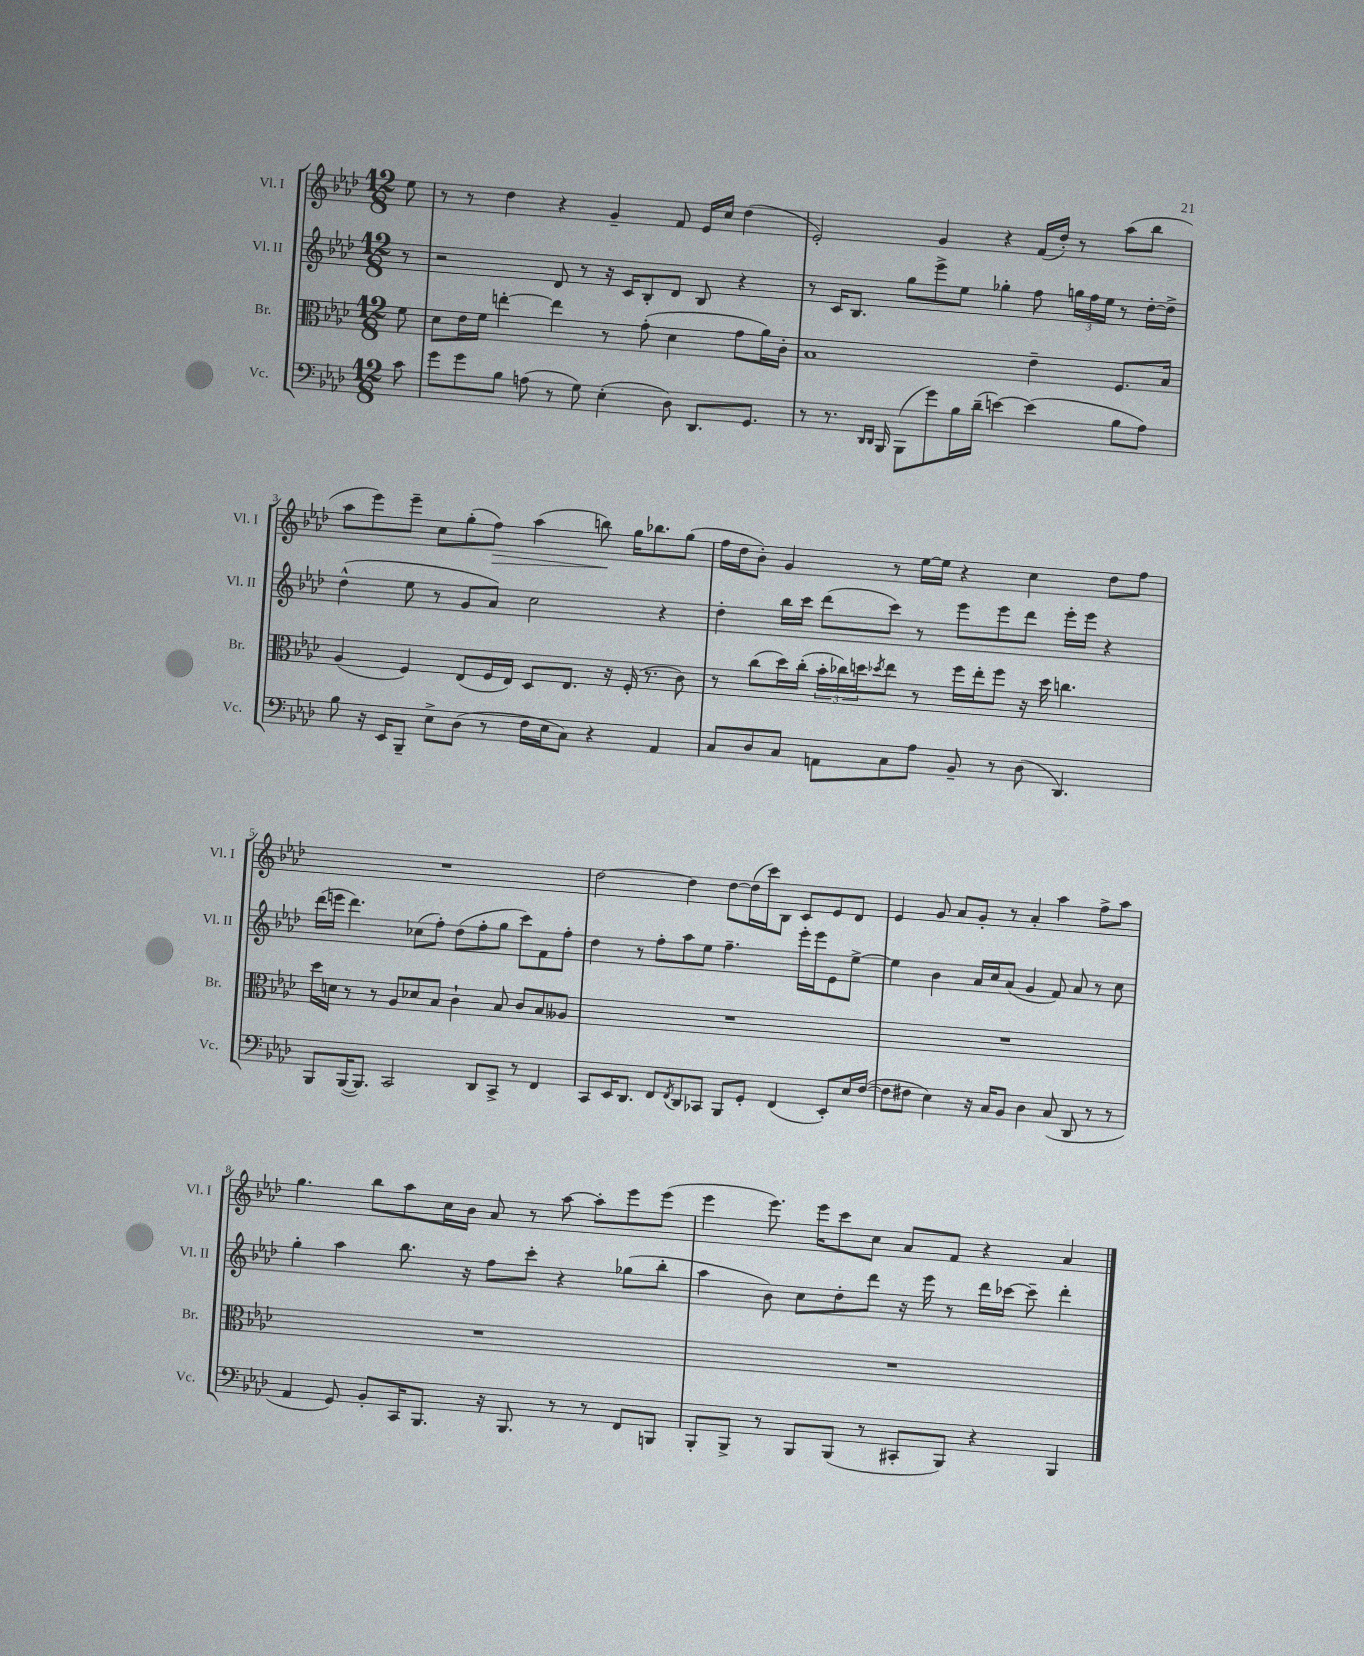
<<
\new StaffGroup <<
\new Staff = "s0" \with { instrumentName = "Vl. I" shortInstrumentName = "Vl. I" } {
    \clef treble \key aes \major \numericTimeSignature \time 12/8 \partial 8
    ees''8 |
    r8 r8 des''4 r4 g'4-- f'8 ees'16 c''16 des''4( |
    ees'2-.) g'4 r4 f'16( des''16-.) r8 aes''8( bes''8 |
    aes''8 ees'''8) ees'''8-- c''8 g''8-.( f''8\>) aes''4( b''8\!) g''16 bes''8. g''8( |
    f''16 des''16 bes'8-.) g'4 r8 ees''16~ ees''16 r4 c''4 des''8 f''8 |
    R1. |
    des''2~ des''4 des''8~ des''16( c'''16) bes8 c'8 ees'8 des'8 |
    ees'4 g'8 aes'8 g'8-. r8 aes'4-. aes''4 f''8-> aes''8 |
    g''4. bes''8 aes''8 c''16 bes'16 aes'8 r8 aes''8~ aes''8-. ees'''8 ees'''8( |
    ees'''4 ees'''8.) ees'''16 c'''8 c''8 aes'8 f'8 r4 aes'4 \bar "|." |
}
\new Staff = "s1" \with { instrumentName = "Vl. II" shortInstrumentName = "Vl. II" } {
    \clef treble \key aes \major \numericTimeSignature \time 12/8 \partial 8
    r8 |
    r2 des'8 r8 r16 c'16 bes8-. des'8 bes8 r4 |
    r8 c'16 bes8. g''8 ees'''8-> ees''8 ges''4-. f''8 \tuplet 3/2 { g''16 f''16 ees''16 } r8 des''16~-. des''16-> |
    des''4-^( ees''8 r8 g'8 aes'8) c''2 r4 |
    des''4-. bes''16 c'''16 des'''8( c'''8) r8 ees'''8 ees'''8 des'''8 ees'''16-. ees'''16 r4 |
    des'''16( e'''16 des'''4.) ces''8( f''8-.) des''8( f''8-. g''8 c'''8) f'8 f''8-. |
    des''4 r8 f''8-. aes''8 ees''8 f''4.-- ees'''16-. ees'''16 ees'8 ees''8~-> |
    ees''4 bes'4 aes'16 c''16 aes'8( g'4 f'8) aes'8 r8 c''8 |
    g''4-. aes''4 bes''8. r16 f''8 c'''8-. r4 ges''8( bes''8-. |
    aes''4 bes'8) c''8 des''8-. des'''8 r16 ees'''16 r8 des'''16 ces'''16~ ces'''8-- des'''4-. \bar "|." |
}
\new Staff = "s2" \with { instrumentName = "Br." shortInstrumentName = "Br." } {
    \clef alto \key aes \major \numericTimeSignature \time 12/8 \partial 8
    f'8 |
    des'8 ees'16 f'16 e''4~-. e''4 r8 g'8-.( des'4 g'8 aes'16) c'16-. |
    bes1 ees'4-- f8. bes16 |
    aes4( f4) ees8( f16 ees16) des8 ees8. r16 f16-.( r8. c'8) |
    r8 c''8( des''16) c''16-.( \tuplet 3/2 { bes'16-. ces''16) d''16 } \acciaccatura { des''8 } ees''8 r8 f''16 ees''16-. f''8 r16 des''16 c''4. |
    des''16 d'16 r8 r8 aes8 des'8 bes8 c'4-! bes8 c'8 bes8 aeses8 |
    R1. |
    R1. |
    R1. |
    R1. \bar "|." |
}
\new Staff = "s3" \with { instrumentName = "Vc." shortInstrumentName = "Vc." } {
    \clef bass \key aes \major \numericTimeSignature \time 12/8 \partial 8
    c'8 |
    g'8 g'8 bes8 a8( r8 g8) ees4-.( des8) des,8. g,8. |
    r8 r8. \grace { des,16 des,16 } bes,,16 bes,,8( g'8) bes16 des'16--( e'4~) e'4( bes8 aes8) |
    bes8 r16 ees,16 bes,,8-- ees8-> des8( r8 f16 ees16 c8) r4 aes,4 |
    c8 des8 c8 a,8 c8 aes8 bes,8-- r8 des8( des,4.) |
    bes,,8 bes,,16~( bes,,8.) c,2 des,8 c,8-> r8 f,4 |
    c,8 ees,16 des,8. f,8 \acciaccatura { f,8 } des,8 ces,8 bes,,8 g,8-. f,4( ees,8-.) ees16 f16~( |
    f8 fis8 ees4) r16 c16 bes,8 des4 c8( des,8 r8 r8 |
    aes,4 g,8) bes,8-. c,16 bes,,8. r16 bes,,8. r8 r8 f,8 b,,8 |
    bes,,8-. bes,,8-> r8 bes,,8 bes,,8( r8 cis,8-. bes,,8) r4 bes,,4 \bar "|." |
}
>>
>>
